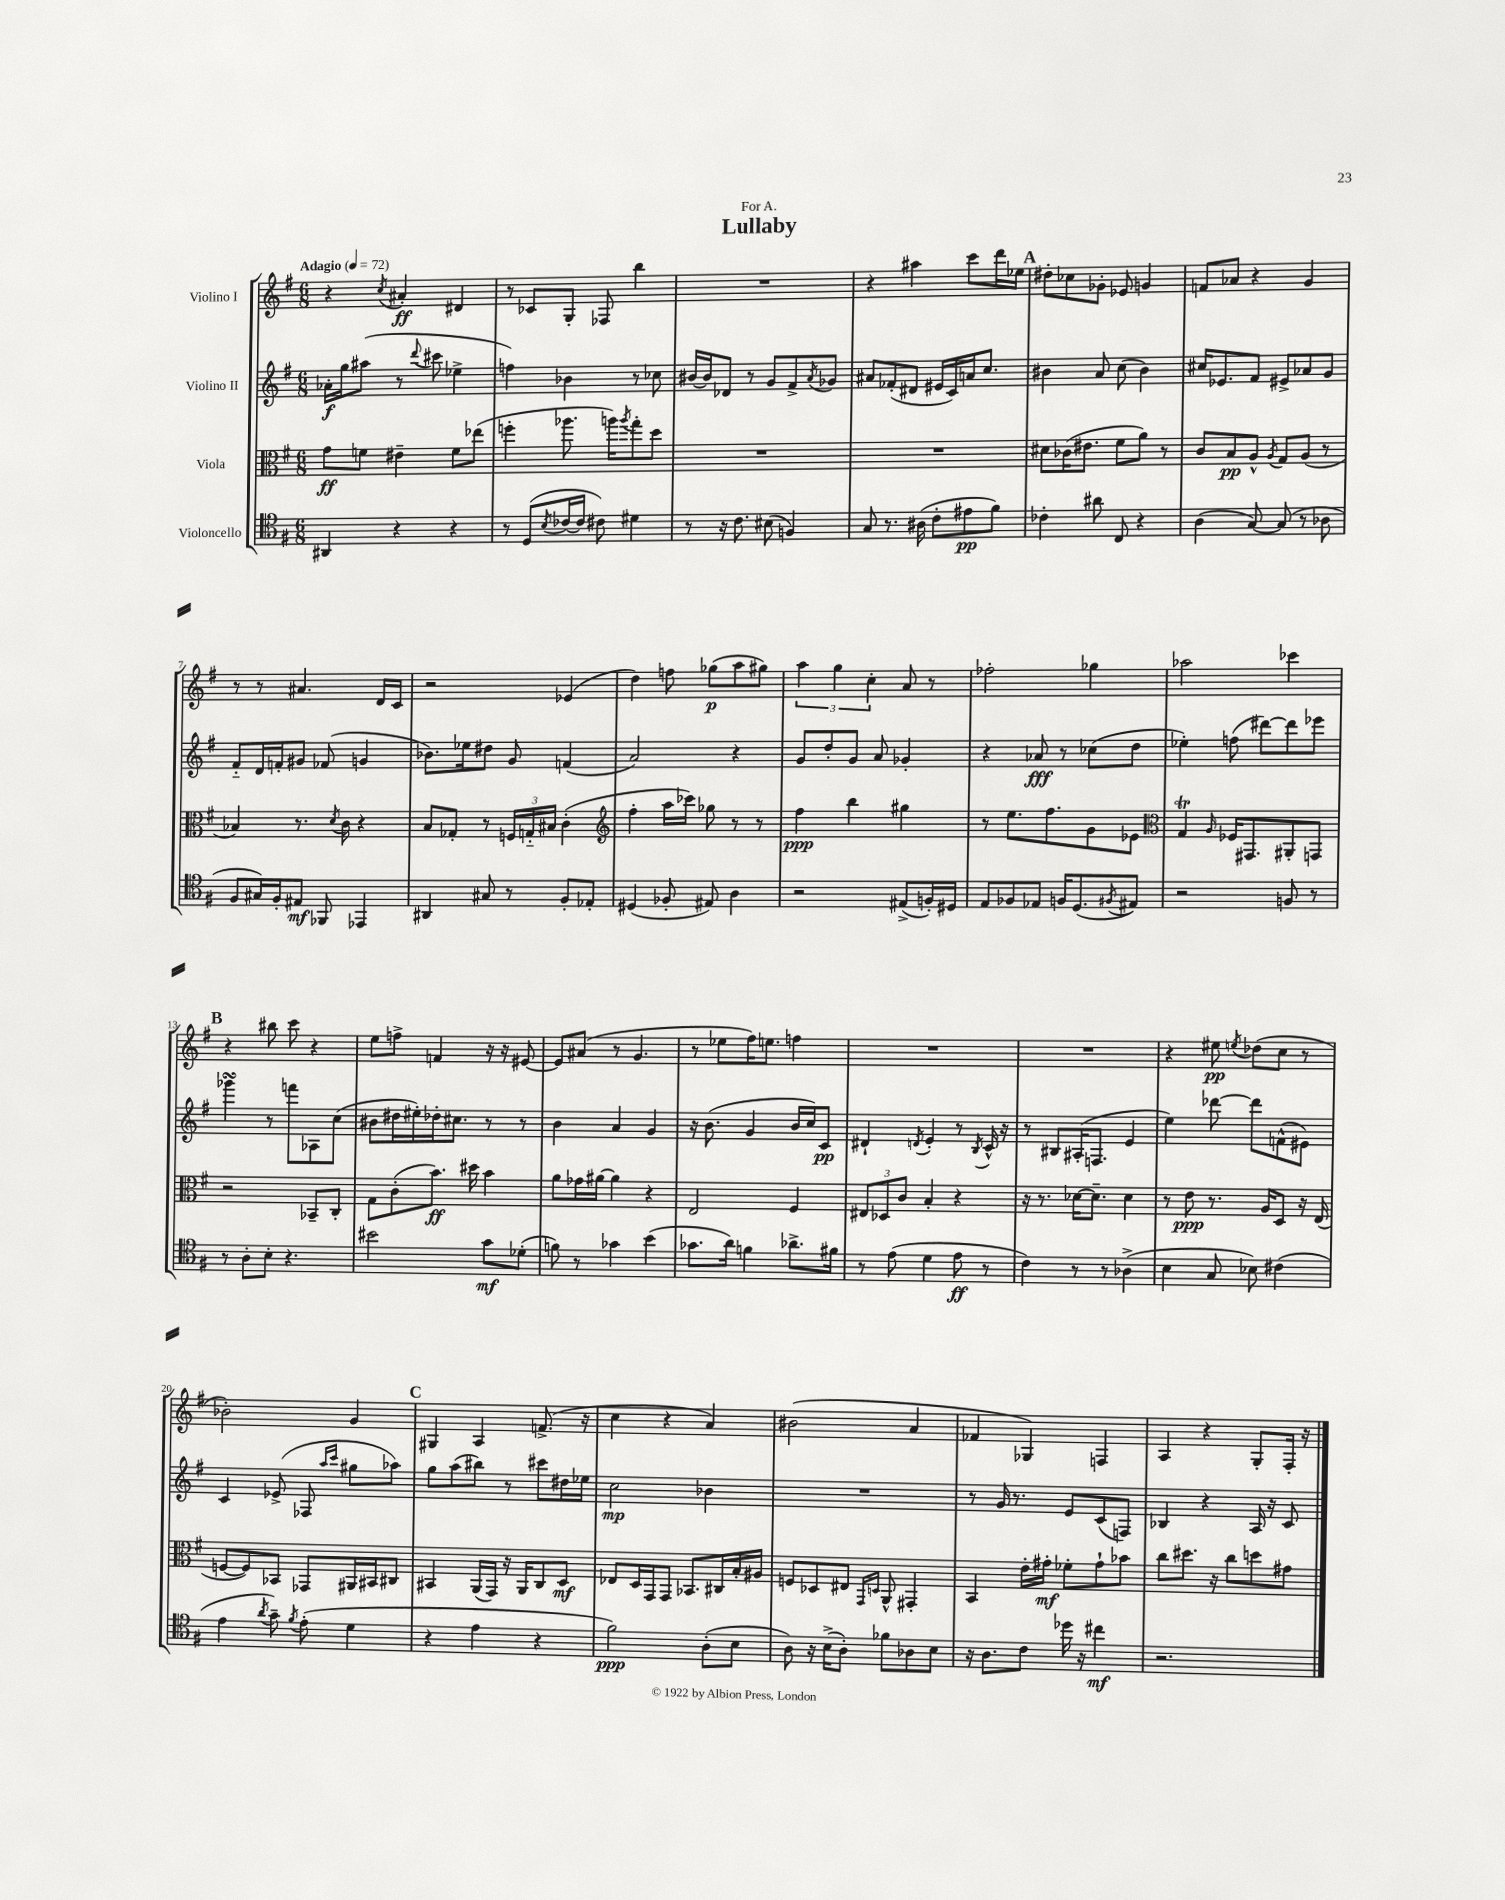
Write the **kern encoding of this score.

**kern	**dynam	**kern	**dynam	**kern	**dynam	**kern	**dynam
*part4	*part4	*part3	*part3	*part2	*part2	*part1	*part1
*staff4	*staff4	*staff3	*staff3	*staff2	*staff2	*staff1	*staff1
*I"Violoncello	*	*I"Viola	*	*I"Violino II	*	*I"Violino I	*
*clefC4	*	*clefC3	*	*clefG2	*	*clefG2	*
*k[f#]	*	*k[f#]	*	*k[f#]	*	*k[f#]	*
*M6/8	*	*M6/8	*	*M6/8	*	*M6/8	*
*MM72	*	*MM72	*	*MM72	*	*MM72	*
=1	=1	=1	=1	=1	=1	=1	=1
!	!	!	!	!	!	!LO:TX:a:B:t=Adagio	!
4AA#X/	.	8g\L	ff	16a-X'\LL	f	4r	.
.	.	.	.	16gg\J	.	.	.
.	.	8fn\J	.	(8aa#X\J	.	.	.
.	.	.	.	.	.	8qcc/	.
4r	.	4e#X~\	.	8r	.	4a#X'/	ff
.	.	.	.	8qqddd/	.	.	.
.	.	.	.	8ccc#X\	.	.	.
4r	.	8f\L	.	4ee-X^\	.	4d#X/	.
.	.	(8ee-X\J	.	.	.	.	.
=2	=2	=2	=2	=2	=2	=2	=2
8r	.	4ffn'\	.	4ffn\)	.	8r	.
(8D/L	.	.	.	.	.	8c-X/L	.
8qB/	.	.	.	.	.	.	.
[16c-X/L	.	8.aa-X\	.	4b-X\	.	8G'/J	.
16c-/JJ]	.	.	.	.	.	.	.
8c#X\)	.	.	.	.	.	8F-X/	.
.	.	16aan\KL)	.	.	.	.	.
.	.	8qaa/	.	.	.	.	.
4d#X\	.	8gg'\	.	8r	.	4bb\	.
.	.	8dd\J	.	8cc-X\	.	.	.
=3	=3	=3	=3	=3	=3	=3	=3
8r	.	2.r	.	[16b#X/LL	.	2.r	.
.	.	.	.	16b#/J]	.	.	.
16r	.	.	.	8d-X/J	.	.	.
8.c\	.	.	.	.	.	.	.
.	.	.	.	8r	.	.	.
(8B#X\	.	.	.	8g/L	.	.	.
4Fn/)	.	.	.	8f#^/	.	.	.
.	.	.	.	8qa/	.	.	.
.	.	.	.	8g-X/J	.	.	.
=4	=4	=4	=4	=4	=4	=4	=4
8G/	.	2.r	.	8a#X/L	.	4r	.
8.r	.	.	.	(8f-X'/	.	.	.
.	.	.	.	8d#X/J	.	4aa#X\	.
(16A#X\	.	.	.	.	.	.	.
8c'\L	.	.	.	16e#X/LL	.	.	.
.	.	.	.	16c/)	.	.	.
8e#X\	pp	.	.	16an/J	.	8ccc\L	.
.	.	.	.	8.cc/J	.	.	.
8f#\J)	.	.	.	.	.	16ddd\L	.
.	.	.	.	.	.	16ee-X\JJ	.
!!LO:REH:place=s1:t=A
=5	=5	=5	=5	=5	=5	=5	=5
4c-X'\	.	8d#X\L	.	4b#X\	.	8dd#X'\L	.
.	.	(16c-X\K	.	.	.	8cc-X\	.
.	.	8.e#X\J	.	.	.	.	.
8a#X\	.	.	.	8a/	.	8g-X'\J	.
8C/	.	8f#\L	.	(8cc\	.	8e-X/	.
4r	.	8a\J)	.	4b#\)	.	4gn/	.
.	.	8r	.	.	.	.	.
=6	=6	=6	=6	=6	=6	=6	=6
(4A\	.	8c/L	.	16cc#X/KL	.	8fn/L	.
.	.	.	.	8.e-X/	.	.	.
.	.	8B/	pp	.	.	8a-X/J	.
[8G/)	.	8A^^/J	.	8f#/J	.	4r	.
.	.	8qA/	.	.	.	.	.
(8G/]	.	8G/L	.	8e#X^/L	.	.	.
8r	.	(8A/J	.	8a-X/	.	4g/	.
8A-X\	.	8r	.	8g/J	.	.	.
!!LO:LB:g=z
=7	=7	=7	=7	=7	=7	=7	=7
8F#/L	.	4B-X/)	.	8f#/L	.	8r	.
16G#X/L)	.	.	.	16d/L	.	8r	.
16F#'/J	.	.	.	16fn'/J	.	.	.
8E#X/J	mf	8.r	.	8g#X/J	.	4.a#X/	.
8FF-X/	.	.	.	(8f-X/	.	.	.
.	.	8qd/	.	.	.	.	.
.	.	16c\	.	.	.	.	.
4EE-X/	.	4r	.	4gn/	.	.	.
.	.	.	.	.	.	16d/LL	.
.	.	.	.	.	.	16c/JJ	.
=8	=8	=8	=8	=8	=8	=8	=8
4AA#X/	.	8B/L	.	8.b-X\L)	.	2r	.
.	.	8G-X'/J	.	.	.	.	.
.	.	.	.	16ee-X\k	.	.	.
8G#X/	.	8r	.	8dd#X\J	.	.	.
8r	.	24Fn/LL	.	8g/	.	.	.
.	.	24Gn/	.	.	.	.	.
.	.	24B#X/JJ	.	.	.	.	.
8F#'/L	.	(4c'\	.	(4fn/	.	(4e-X/	.
8E-X'/J	.	.	.	.	.	.	.
=9	=9	=9	=9	=9	=9	=9	=9
*	*	*clefG2	*	*	*	*	*
(4D#X/	.	4ff#'\	.	2a/)	.	4dd\)	.
8F-X'/	.	16aa\LL	.	.	.	8ffn\	.
.	.	16ccc-X\JJ)	.	.	.	.	.
8E#X/)	.	8gg-X\	.	.	.	(8gg-X\L	p
4A\	.	8r	.	4r	.	8aa\	.
.	.	8r	.	.	.	8gg#X\J)	.
=10	=10	=10	=10	=10	=10	=10	=10
2r	.	4ff#\	ppp	8g/L	.	6aa\	.
.	.	.	.	8dd'/	.	.	.
.	.	.	.	.	.	6gg\	.
.	.	4bb\	.	8g/J	.	.	.
.	.	.	.	.	.	6cc'\	.
.	.	.	.	8a/	.	.	.
(8E#X^/L	.	4gg#X\	.	4g-X'/	.	8a/	.
16Fn'/L)	.	.	.	.	.	8r	.
16D#X/JJ	.	.	.	.	.	.	.
=11	=11	=11	=11	=11	=11	=11	=11
8E/L	.	8r	.	4r	.	2ff-X'\	.
8F-X/	.	8.ee\L	.	.	.	.	.
8E-X/J	.	.	.	8a-X/	fff	.	.
.	.	8.ff#\	.	.	.	.	.
16Fn/KL	.	.	.	8r	.	.	.
(8.D/	.	.	.	.	.	.	.
.	.	8g\	.	(8cc-X\L	.	4gg-X\	.
8qF#X/	.	.	.	.	.	.	.
8E#X/J)	.	8e-X\J	.	8dd\J	.	.	.
=12	=12	=12	=12	=12	=12	=12	=12
*	*	*clefC3	*	*	*	*	*
2r	.	4GT/	.	4ee-X'\)	.	2aa-X\	.
.	.	16qqA/	.	.	.	.	.
.	.	16F-X/KL	.	(8ffn\	.	.	.
.	.	8.GG#X/	.	.	.	.	.
.	.	.	.	[8ddd#X\L)	.	.	.
8Fn/	.	8AA#X'/	.	8ddd#\]	.	4ccc-X\	.
8r	.	8GGn/J	.	8eee-X\J	.	.	.
!!LO:LB:g=z
!!LO:REH:place=s1:t=B
=13	=13	=13	=13	=13	=13	=13	=13
8r	.	2r	.	4ggg-XsSSs\	.	4r	.
8A'\L	.	.	.	.	.	.	.
8B'\J	.	.	.	8r	.	8bb#X\	.
4.r	.	.	.	8fffn\L	.	8ccc\	.
.	.	8BB-X~/L	.	8A-X\	.	4r	.
.	.	8C'/J	.	(8cc\J	.	.	.
=14	=14	=14	=14	=14	=14	=14	=14
2b#X\	.	8G\L	.	8b#X\L	.	8ee\L	.
.	.	(8c'\	.	16dd#X\L	.	8ffn^\J	.
.	.	.	.	16ee#X'\)	.	.	.
.	.	8.b\J)	ff	16dd-X'\J	.	4fn/	.
.	.	.	.	8.cc#X\J	.	.	.
.	.	16dd#X\	.	.	.	.	.
8g\L	mf	4b\	.	8r	.	16r	.
.	.	.	.	.	.	16r	.
(8d-X'\J	.	.	.	8r	.	[8e#X/	.
=15	=15	=15	=15	=15	=15	=15	=15
8fn\)	.	8a\L	.	4b\	.	8e#/L]	.
8r	.	16g-X\L	.	.	.	(8a#X/J	.
.	.	[16a#X\JJ	.	.	.	.	.
4g-X\	.	4a#\]	.	4a/	.	8r	.
.	.	.	.	.	.	4.g/	.
(4b\	.	4r	.	4g/	.	.	.
=16	=16	=16	=16	=16	=16	=16	=16
8.g-X\L	.	2E/	.	16r	.	8r	.
.	.	.	.	(8.b\	.	.	.
.	.	.	.	.	.	8ee-X\L	.
16a\Jk)	.	.	.	.	.	.	.
4fn\	.	.	.	4g/	.	16ff#\K)	.
.	.	.	.	.	.	8.een\J	.
8.a-X^\L	.	4F#/	.	16b/LL	.	4ffn\	.
.	.	.	.	16cc/J)	.	.	.
.	.	.	.	8c/J	pp	.	.
16f#X\Jk	.	.	.	.	.	.	.
=17	=17	=17	=17	=17	=17	=17	=17
8r	.	12E#X/L	.	4d#X`/	.	2.r	.
.	.	12D-X/	.	.	.	.	.
(8e\	.	.	.	.	.	.	.
.	.	12c/J	.	.	.	.	.
.	.	.	.	8qdn/	.	.	.
4d\	.	4B'/	.	4e'/	.	.	.
8e\	ff	4r	.	8r	.	.	.
.	.	.	.	8qB/	.	.	.
8r	.	.	.	16c^^/	.	.	.
.	.	.	.	16r	.	.	.
=18	=18	=18	=18	=18	=18	=18	=18
4c\)	.	16r	.	8r	.	2.r	.
.	.	8.r	.	.	.	.	.
.	.	.	.	8B#X/L	.	.	.
8r	.	[16d-X\KL	.	(16A#X'/K	.	.	.
.	.	8.d-~\J]	.	8.Fn/J	.	.	.
8r	.	.	.	.	.	.	.
(4A-X^\	.	4d-\	.	4e/	.	.	.
=19	=19	=19	=19	=19	=19	=19	=19
4B\	.	8r	.	4ee\)	.	4r	.
.	.	8e\	ppp	.	.	.	.
8G/	.	8.r	.	[8ddd-X\	.	8ee#X\	pp
.	.	.	.	.	.	8qeen/	.
8B-X\)	.	.	.	8ddd-\L]	.	(8dd-X\L	.
.	.	16A/KL	.	.	.	.	.
(4c#X\	.	8D/J	.	(8fn^^\	.	8cc\J	.
.	.	16r	.	8e#X\J)	.	8r	.
.	.	(16E/	.	.	.	.	.
!!LO:LB:g=z
=20	=20	=20	=20	=20	=20	=20	=20
4e\	.	[8Fn/L	.	4c/	.	2b-X'\)	.
.	.	8F/])	.	.	.	.	.
8qa/	.	.	.	.	.	.	.
8g~\)	.	8BB-X/J	.	(8e-X^/	.	.	.
8qf#/	.	.	.	.	.	.	.
(8e'\	.	8GG-X/L	.	8F-X/	.	.	.
.	.	.	.	16qqaa/LL	.	.	.
.	.	.	.	16qqccc/JJ	.	.	.
4d\	.	16AA#X/L	.	8gg#X\L	.	4g/	.
.	.	16BB#X/J	.	.	.	.	.
.	.	8C#X/J	.	8aa-X\J)	.	.	.
!!LO:REH:place=s1:t=C
=21	=21	=21	=21	=21	=21	=21	=21
4r	.	4BB#X/	.	8gg\L	.	4G#X/	.
.	.	.	.	(8aa\	.	.	.
4e\	.	(16AA/LL	.	8bb#X\J)	.	4A/	.
.	.	16GG/JJ)	.	.	.	.	.
.	.	16r	.	8r	.	.	.
.	.	16AA/KL	.	.	.	.	.
4r	.	8C/	.	8ccc#X\L	.	(8.fn^/	.
.	.	8D/J	mf	16dd#X\L	.	.	.
.	.	.	.	16ee-X\JJ	.	16r	.
=22	=22	=22	=22	=22	=22	=22	=22
2f#\)	ppp	8E-X/L	.	2cc\	mp	4cc\	.
.	.	16D/L	.	.	.	.	.
.	.	16GG/J	.	.	.	.	.
.	.	8GG/J	.	.	.	4r	.
.	.	8.BB-X/L	.	.	.	.	.
(8A'\L	.	.	.	4b-X\	.	4a/)	.
.	.	16C#X/L	.	.	.	.	.
8B\J	.	16B'/	.	.	.	.	.
.	.	16A#X/JJ	.	.	.	.	.
=23	=23	=23	=23	=23	=23	=23	=23
8A\)	.	8Fn/L	.	2.r	.	(2b#X\	.
16r	.	8D-X/	.	.	.	.	.
(16B^\KL	.	.	.	.	.	.	.
8A'\J)	.	8E#X/J	.	.	.	.	.
.	.	16qqGG/LL	.	.	.	.	.
.	.	16qqDn/JJ	.	.	.	.	.
8f-X\L	.	8AA^^/	.	.	.	.	.
8A-X\	.	4GG#X'/	.	.	.	4a/	.
8B\J	.	.	.	.	.	.	.
=24	=24	=24	=24	=24	=24	=24	=24
16r	.	4BB/	.	8r	.	4f-X/	.
8.A\L	.	.	.	.	.	.	.
.	.	.	.	16g/	.	.	.
.	.	.	.	8.r	.	.	.
8c\J	.	16e'\LL	.	.	.	4G-X/)	.
.	.	16g#X'\JJ	mf	.	.	.	.
16dd-X\	.	8f-X'\L	.	8e/L	.	.	.
16r	.	.	.	.	.	.	.
4cc#X\	mf	8g#`\	.	(8c/	.	4Fn/	.
.	.	8b-X\J	.	8Fn/J)	.	.	.
=25	=25	=25	=25	=25	=25	=25	=25
2.r	.	8cc\L	.	4B-X/	.	4A/	.
.	.	8.dd#X\J	.	.	.	.	.
.	.	.	.	4r	.	4r	.
.	.	16r	.	.	.	.	.
.	.	8cc\L	.	.	.	.	.
.	.	8ddn\	.	16A/	.	8G'/L	.
.	.	.	.	16r	.	.	.
.	.	8g#X\J	.	8c/	.	16F#'/Jk	.
.	.	.	.	.	.	16r	.
==	==	==	==	==	==	==	==
*-	*-	*-	*-	*-	*-	*-	*-
